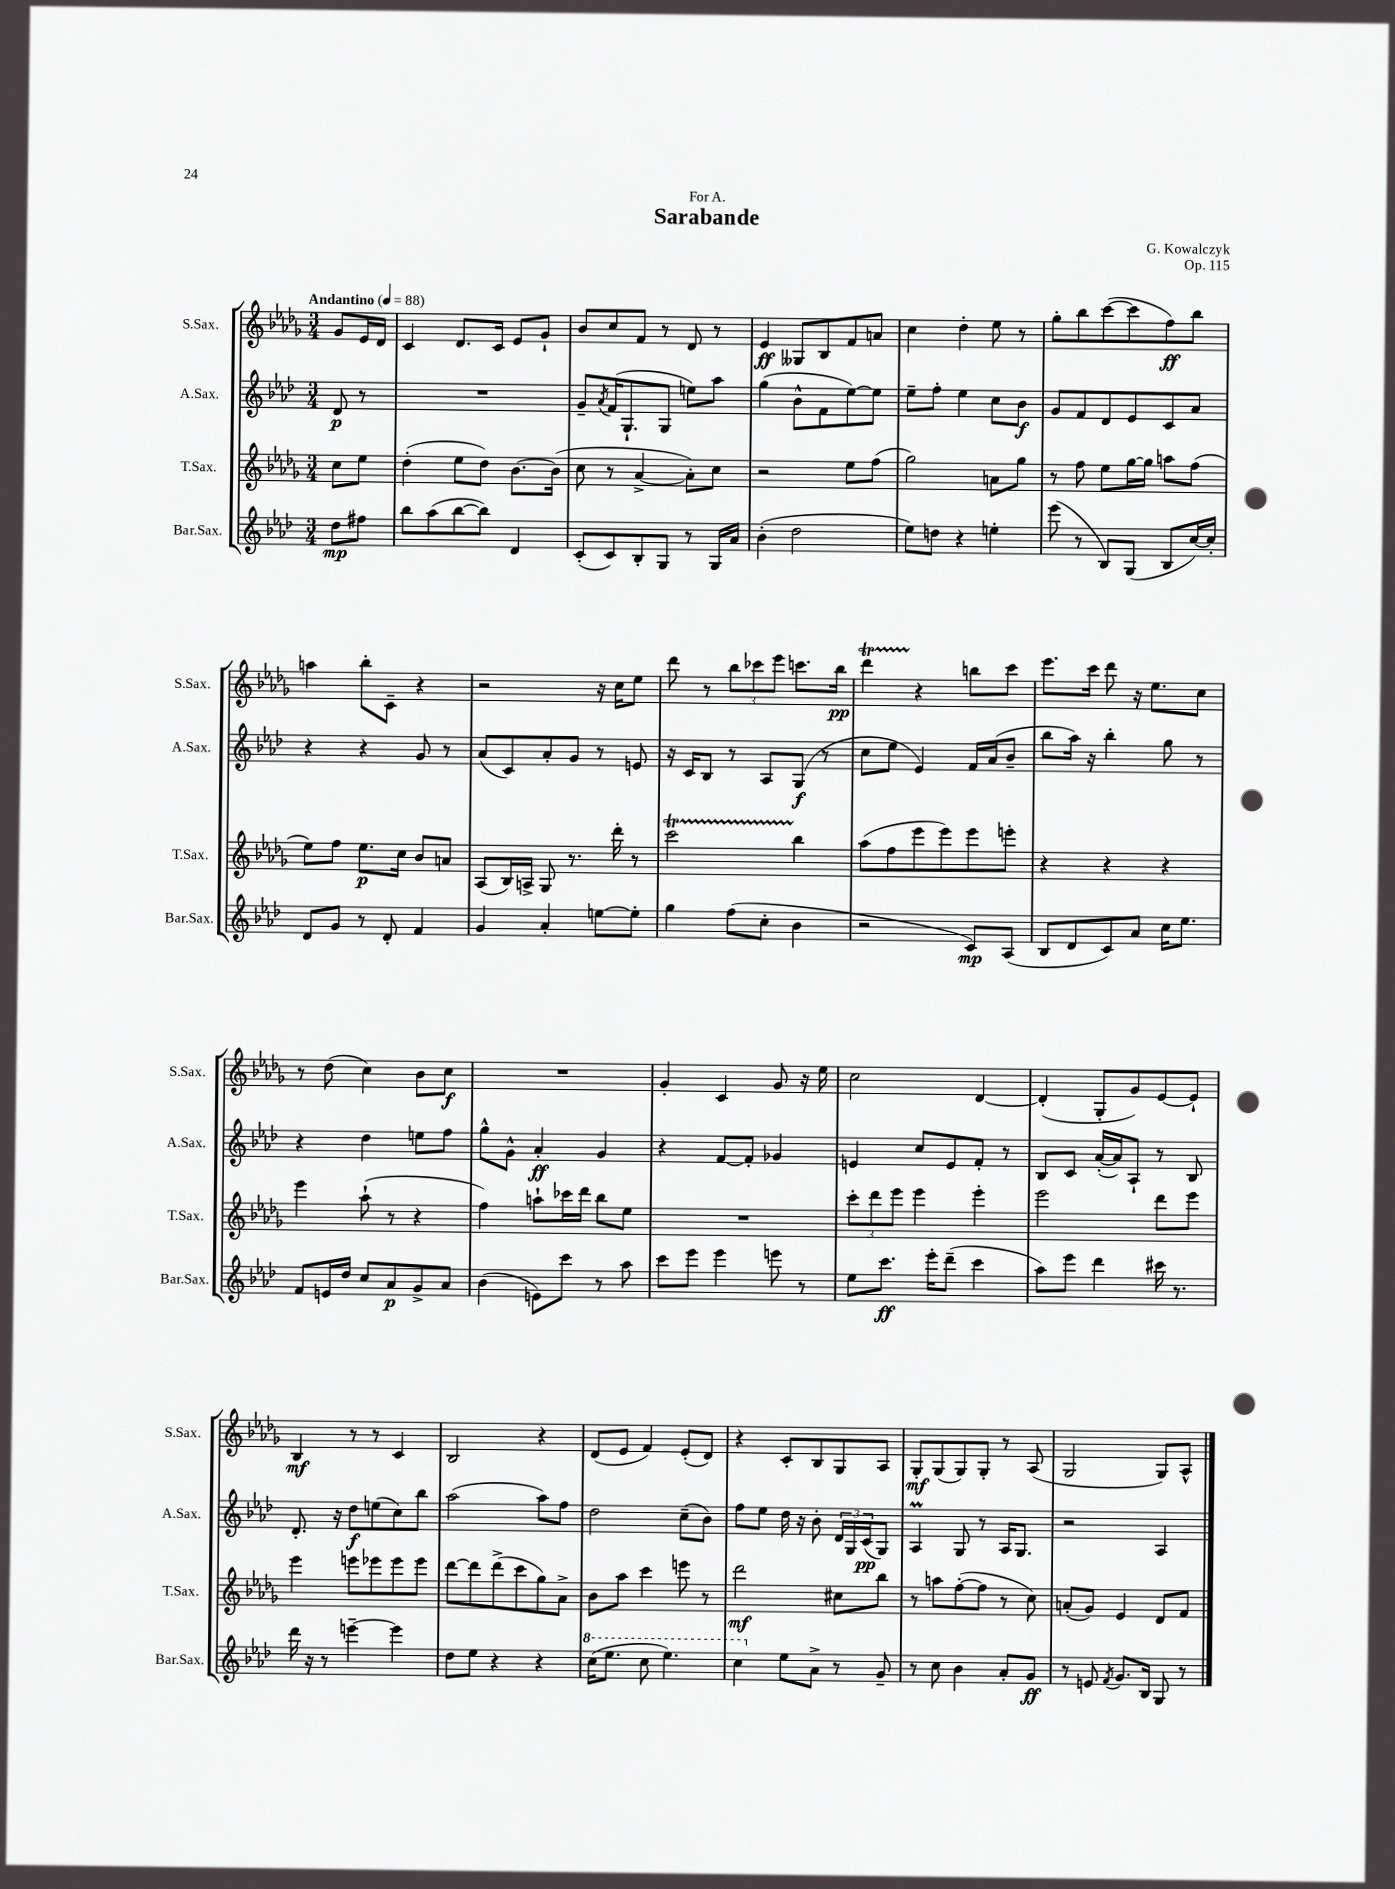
\header { title = "Sarabande" composer = "G. Kowalczyk" dedication = "For A." opus = "Op. 115" }
<<
\new StaffGroup <<
\new Staff = "s0" \with { instrumentName = "S.Sax." shortInstrumentName = "S.Sax." } {
    \clef treble \key des \major \numericTimeSignature \time 3/4 \partial 4 \tempo "Andantino" 4 = 88
    ges'8 ees'16 des'16 |
    c'4 des'8. c'16 ees'8 ges'8-! |
    bes'8 c''8 f'8 r8 des'8 r8 |
    ees'4\ff geses8 bes8 f'8 a'8 |
    c''4 des''4-. ees''8 r8 |
    ges''8-. bes''8 c'''8~( c'''8 f''8\ff) bes''8 |
    a''4 bes''8-. c'8-- r4 |
    r2 r16 c''16 ees''8 |
    des'''8 r8 \tuplet 3/2 { bes''8 ces'''8 ees'''8 } c'''8. bes''16\pp |
    des'''4\startTrillSpan r4\stopTrillSpan b''8 c'''8 |
    ees'''8. c'''16 des'''8 r16 ees''8. c''8 |
    r8 des''8( c''4) bes'8 c''8\f |
    R2. |
    ges'4-. c'4 ges'8 r16 ees''16 |
    c''2 des'4~ |
    des'4-.( ges8-. ges'8) ees'8~ ees'8-! |
    bes4\mf r8 r8 c'4 |
    bes2 r4 |
    des'8( ees'8 f'4) ees'8-.( des'8) |
    r4 c'8-. bes8 ges8 aes8 |
    ges8-.\mf ges8( ges8) ges8-. r8 aes8( |
    ges2 ges8) aes8-^ \bar "|." |
}
\new Staff = "s1" \with { instrumentName = "A.Sax." shortInstrumentName = "A.Sax." } {
    \clef treble \key aes \major \numericTimeSignature \time 3/4 \partial 4
    des'8\p r8 |
    R2. |
    g'8-- \acciaccatura { aes'8 } f'16( g8.-! g8 e''8) aes''8 |
    g''4( bes'8-^ f'8 ees''8~) ees''8 |
    ees''8-- f''8-. ees''4 c''8 bes'8\f |
    g'8 f'8 des'8 ees'8 c'8 aes'8 |
    r4 r4 g'8 r8 |
    aes'8( c'8) aes'8-. g'8 r8 e'8 |
    r16 c'16 bes8 r8 aes8 g8\f( r8 |
    c''8 ees''8 ees'4) f'16 aes'16( bes'8-- |
    bes''8 aes''16) r16 bes''4-. g''8 r8 |
    r4 des''4 e''8 f''8 |
    g''8-^ g'8-^ aes'4-.\ff g'4 |
    r4 f'8~ f'8-. ges'4 |
    e'4 c''8 e'8 f'8-. r8 |
    bes8 c'8 aes'16~-.( aes'16) aes8-! r8 bes8 |
    des'8.-. r16 des''8\f e''8( c''8) bes''8 |
    aes''2( aes''8) f''8 |
    des''2 c''8--( bes'8) |
    f''8 ees''8 des''16 r16 bes'8-. \tuplet 3/2 { des'16 g16 c'16\pp( } g8) |
    aes4\prall g8 r8 aes16 g8. |
    r2 aes4 \bar "|." |
}
\new Staff = "s2" \with { instrumentName = "T.Sax." shortInstrumentName = "T.Sax." } {
    \clef treble \key des \major \numericTimeSignature \time 3/4 \partial 4
    c''8 ees''8 |
    des''4-.( ees''8 des''8) bes'8.~ bes'16( |
    c''8 r8 aes'4~-> aes'8-.) c''8 |
    r2 ees''8 f''8( |
    ges''2) a'8 ges''8 |
    r8 f''8 ees''8 ges''16~ ges''16 a''8 f''8( |
    ees''8) f''8 ees''8.\p c''16 bes'8 a'8 |
    aes8( bes16) a16-> ges8 r8. des'''16-. r8 |
    c'''2\startTrillSpan bes''4\stopTrillSpan |
    aes''8( f''8 ees'''8 ees'''8) ees'''8 e'''8-. |
    r4 r4 r4 |
    ees'''4 aes''8-!( r8 r4 |
    f''4) a''8-! ces'''16 des'''16 bes''8 ees''8 |
    R2. |
    \tuplet 3/2 { c'''8-. des'''8 ees'''8 } ees'''4 ees'''4-. |
    ees'''2 des'''8 ees'''8 |
    ees'''4 e'''8 ees'''8 ees'''8 ees'''8 |
    des'''8~ des'''8 des'''8->( c'''8 ges''8) aes'8-> |
    bes'8 aes''8 c'''4 e'''8 r8 |
    des'''2\mf cis''8 bes''8 |
    r8 a''8 f''8~-.( f''8 r8 c''8) |
    a'8-.( ges'8) ees'4 des'8 f'8 \bar "|." |
}
\new Staff = "s3" \with { instrumentName = "Bar.Sax." shortInstrumentName = "Bar.Sax." } {
    \clef treble \key aes \major \numericTimeSignature \time 3/4 \partial 4
    des''8\mp fis''8 |
    bes''8 aes''8( bes''8~ bes''8) des'4 |
    c'8-.( c'8) bes8-. g8 r8 g16 aes'16 |
    bes'4-.( des''2 |
    ees''8) d''8 r4 e''4-. |
    ees'''8( r8 bes8) g8( bes8 c''16~) c''16-. |
    des'8 g'8 r8 des'8-. f'4 |
    g'4 aes'4-. e''8~ e''8-. |
    g''4 f''8( c''8-. bes'4 |
    r2 c'8\mp) aes8( |
    bes8 des'8 c'8) aes'8 c''16 ees''8. |
    f'8 e'16 des''16 c''8 aes'8\p g'8-> aes'8 |
    bes'4( e'8) c'''8 r8 aes''8 |
    c'''8 ees'''8 ees'''4 e'''8 r8 |
    ees''8 c'''8.\ff ees'''16-. des'''8--( c'''4 |
    aes''8) ees'''8 des'''4 cis'''16 r8. |
    des'''16 r16 r8 e'''4~-- e'''4 |
    des''8 ees''8 r4 r4 |
    \ottava #1 c'''16( ees'''8. c'''8 ees'''4.) |
    c'''4 \ottava #0 ees''8 aes'8-> r8 g'8-- |
    r8 c''8 bes'4 aes'8-. g'8\ff |
    r8 e'8 \acciaccatura { f'8 } g'8. bes16 g8 r8 \bar "|." |
}
>>
>>
\layout { \context { \Score \remove "Bar_number_engraver" } }
